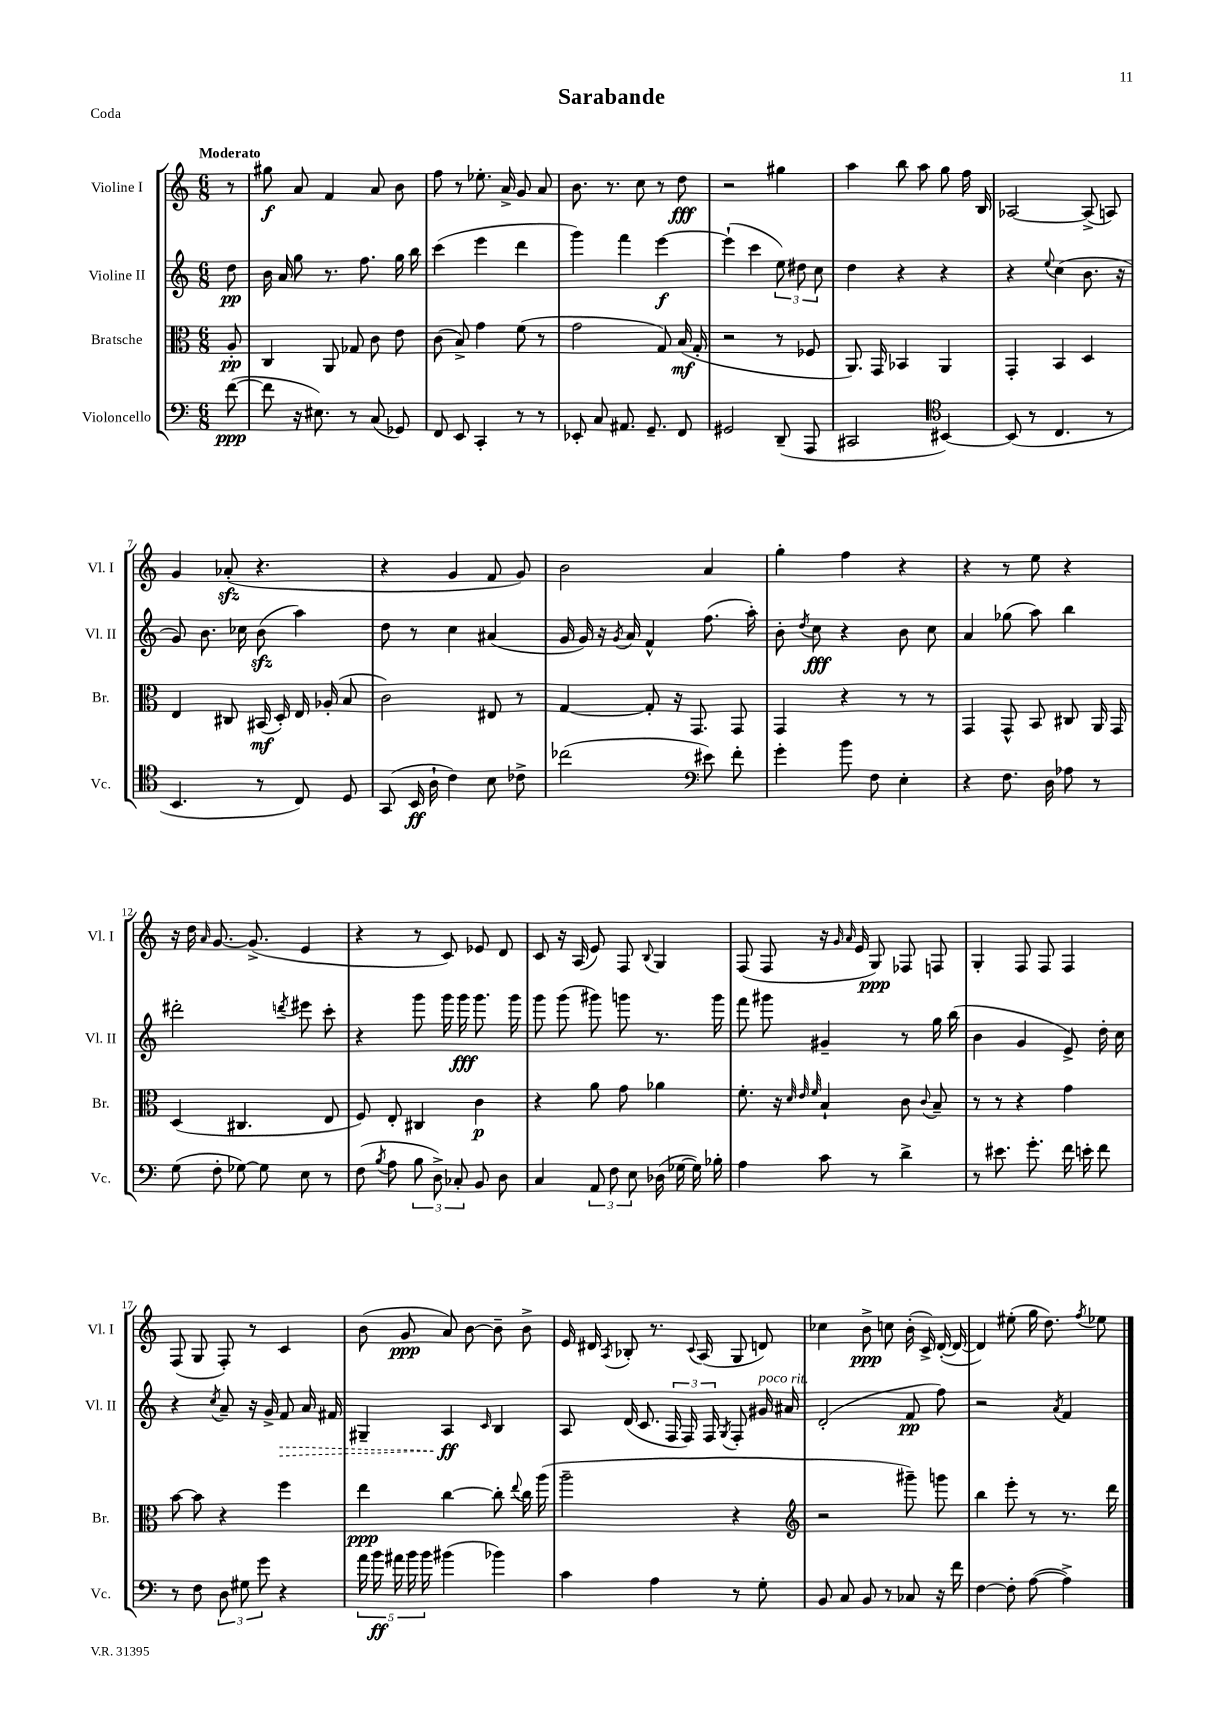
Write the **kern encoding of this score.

**kern	**dynam	**kern	**dynam	**kern	**dynam	**kern	**dynam
*part4	*part4	*part3	*part3	*part2	*part2	*part1	*part1
*staff4	*staff4	*staff3	*staff3	*staff2	*staff2	*staff1	*staff1
*I"Violoncello	*	*I"Bratsche	*	*I"Violine II	*	*I"Violine I	*
*I'Vc.	*	*I'Br.	*	*I'Vl. II	*	*I'Vl. I	*
*clefF4	*	*clefC3	*	*clefG2	*	*clefG2	*
*k[]	*	*k[]	*	*k[]	*	*k[]	*
*M6/8	*	*M6/8	*	*M6/8	*	*M6/8	*
=	=	=	=	=	=	=	=
!	!	!	!	!	!	!LO:TX:a:B:t=Moderato	!
([8f\	ppp	8A'/	pp	8dd\	pp	8r	.
=1	=1	=1	=1	=1	=1	=1	=1
8f\]	.	4C/	.	16b\	.	8gg#X\	f
.	.	.	.	16a/	.	.	.
16r	.	.	.	8gg\	.	8a/	.
8.E#X\)	.	.	.	.	.	.	.
.	.	8AA/	.	8.r	.	4f/	.
8r	.	8G-X/	.	.	.	.	.
.	.	.	.	8.ff\	.	.	.
(8C/	.	8c\	.	.	.	8a/	.
8GG-X/)	.	8e\	.	16gg\	.	8b\	.
.	.	.	.	16bb\	.	.	.
=2	=2	=2	=2	=2	=2	=2	=2
8FF/	.	(8c\	.	(4ccc\	.	8ff\	.
8EE/	.	8B^/)	.	.	.	8r	.
4CC'/	.	4g\	.	4eee\	.	8.ee-X'\	.
.	.	.	.	.	.	16a^/	.
8r	.	(8f\	.	4ddd\	.	8g/	.
8r	.	8r	.	.	.	8a/	.
=3	=3	=3	=3	=3	=3	=3	=3
8EE-X'/	.	2g\	.	4ggg\)	.	8.b\	.
8C/	.	.	.	.	.	.	.
.	.	.	.	.	.	8.r	.
8.AA#X/	.	.	.	4fff\	.	.	.
.	.	.	.	.	.	8cc\	.
8.GG~/	.	.	.	.	.	.	.
.	.	8G/)	.	[4eee\	f	8r	.
8FF/	.	(16B/	mf	.	.	8dd\	fff
.	.	16G'/	.	.	.	.	.
=4	=4	=4	=4	=4	=4	=4	=4
2GG#X/	.	2r	.	(4eee`\]	.	2r	.
.	.	.	.	4ccc\	.	.	.
(8DD~/	.	8r	.	12ee\)	.	4gg#X\	.
.	.	.	.	12dd#X\	.	.	.
8AAA/	.	8F-X/	.	.	.	.	.
.	.	.	.	12cc\	.	.	.
=5	=5	=5	=5	=5	=5	=5	=5
2CC#X/	.	8.AA/)	.	4dd\	.	4aa\	.
.	.	16GG/	.	.	.	.	.
.	.	4BB-X/	.	4r	.	8bb\	.
.	.	.	.	.	.	8aa\	.
*clefC4	*	*	*	*	*	*	*
[4BB#X/)	.	4AA/	.	4r	.	8gg\	.
.	.	.	.	.	.	16ff\	.
.	.	.	.	.	.	16B/	.
=6	=6	=6	=6	=6	=6	=6	=6
(8BB#/]	.	4GG'/	.	4r	.	[2A-X/	.
8r	.	.	.	.	.	.	.
.	.	.	.	8qqee/	.	.	.
4.C/	.	4BB/	.	(4cc\	.	.	.
.	.	4D/	.	8.b\	.	(8A-^/]	.
8r	.	.	.	.	.	8An/)	.
.	.	.	.	16r	.	.	.
!!LO:LB:g=z
=7	=7	=7	=7	=7	=7	=7	=7
4.BB/	.	4E/	.	8g/)	.	4g/	.
.	.	.	.	8.b\	.	.	.
.	.	8C#X/	.	.	.	(8a-Xzz'/	.
.	.	.	.	16cc-X\	.	.	.
8r	.	(16BB#X/	mf	(8bzz\	.	4.r	.
.	.	16D'/)	.	.	.	.	.
8C/)	.	16E/	.	4aa\)	.	.	.
.	.	(16A-X'/	.	.	.	.	.
8D/	.	8B/	.	.	.	.	.
=8	=8	=8	=8	=8	=8	=8	=8
(8GG/	.	2c\)	.	8dd\	.	4r	.
16BB/	ff	.	.	8r	.	.	.
16A`\	.	.	.	.	.	.	.
4c\)	.	.	.	4cc\	.	4g/	.
8B\	.	8E#X/	.	(4a#X/	.	8f/	.
8c-X^\	.	8r	.	.	.	8g/)	.
=9	=9	=9	=9	=9	=9	=9	=9
(2cc-X\	.	[4G/	.	16g/	.	2b\	.
.	.	.	.	16g/)	.	.	.
.	.	.	.	16r	.	.	.
.	.	.	.	8qg/	.	.	.
.	.	.	.	16a/	.	.	.
.	.	8G'/]	.	4f^^/	.	.	.
.	.	16r	.	.	.	.	.
.	.	8.GG/	.	.	.	.	.
*clefF4	*	*	*	*	*	*	*
8e#X\)	.	.	.	(8.ff\	.	4a/	.
8f'\	.	8GG/	.	.	.	.	.
.	.	.	.	16aa'\)	.	.	.
=10	=10	=10	=10	=10	=10	=10	=10
4g'\	.	4GG/	.	8b'\	.	4gg'\	.
.	.	.	.	8qdd/	.	.	.
.	.	.	.	8cc\	fff	.	.
8b\	.	4r	.	4r	.	4ff\	.
8F\	.	.	.	.	.	.	.
4E'\	.	8r	.	8b\	.	4r	.
.	.	8r	.	8cc\	.	.	.
=11	=11	=11	=11	=11	=11	=11	=11
4r	.	4GG/	.	4a/	.	4r	.
8.F\	.	8GG^^/	.	(8gg-X\	.	8r	.
.	.	8BB/	.	8aa\)	.	8ee\	.
16D\	.	.	.	.	.	.	.
8A-X\	.	8C#X/	.	4bb\	.	4r	.
8r	.	16AA/	.	.	.	.	.
.	.	16GG/	.	.	.	.	.
!!LO:LB:g=z
=12	=12	=12	=12	=12	=12	=12	=12
(8G\	.	(4D/	.	2ddd#X'\	.	16r	.
.	.	.	.	.	.	16dd\	.
.	.	.	.	.	.	16qqa/	.
8F'\	.	.	.	.	.	[8.g/	.
[8G-X\)	.	4.C#X/	.	.	.	.	.
.	.	.	.	.	.	(8.g^/]	.
8G-\]	.	.	.	.	.	.	.
.	.	.	.	8qdddn/	.	.	.
8E\	.	.	.	8eee#X\	.	4e/	.
8r	.	8E/	.	8ccc'\	.	.	.
=13	=13	=13	=13	=13	=13	=13	=13
(8F\	.	8F/)	.	4r	.	4r	.
8qB/	.	.	.	.	.	.	.
8A\	.	8E'/	.	.	.	.	.
12B\	.	4C#X/	.	8ggg\	.	8r	.
12D^\)	.	.	.	.	.	.	.
.	.	.	.	16ggg\	.	8c/)	.
12C-X'/	.	.	.	.	.	.	.
.	.	.	.	16ggg\	fff	.	.
8BB/	.	4c\	p	8.ggg\	.	8e-X/	.
8D\	.	.	.	.	.	8d/	.
.	.	.	.	16ggg\	.	.	.
=14	=14	=14	=14	=14	=14	=14	=14
4C/	.	4r	.	8ggg\	.	8c/	.
.	.	.	.	(8ggg\	.	16r	.
.	.	.	.	.	.	(16A/	.
12AA/	.	8a\	.	8ggg#X\)	.	8e/)	.
12F\	.	.	.	.	.	.	.
.	.	8g\	.	8gggn\	.	8F/	.
12E\	.	.	.	.	.	.	.
.	.	.	.	.	.	8qqB/	.
(16D-X\	.	4a-X\	.	8.r	.	4G/	.
[16G-X\	.	.	.	.	.	.	.
16G-\])	.	.	.	.	.	.	.
16B-X'\	.	.	.	16ggg\	.	.	.
=15	=15	=15	=15	=15	=15	=15	=15
4A\	.	8.f'\	.	8fff\	.	(8F/	.
.	.	.	.	8ggg#X\	.	8F/	.
.	.	16r	.	.	.	.	.
.	.	32qqd/	.	.	.	.	.
.	.	32qqe/	.	.	.	.	.
.	.	32qqf/	.	.	.	.	.
8c\	.	4B`/	.	4g#X~/	.	16r	.
.	.	.	.	.	.	16qqg/	.
.	.	.	.	.	.	16qqa/	.
.	.	.	.	.	.	16e/	.
8r	.	.	.	.	.	8G/)	ppp
4d^\	.	8c\	.	8r	.	8F-X/	.
.	.	8qqc/	.	.	.	.	.
.	.	8B~/	.	16gg\	.	8Fn/	.
.	.	.	.	(16bb\	.	.	.
=16	=16	=16	=16	=16	=16	=16	=16
8r	.	8r	.	4b\	.	4G'/	.
8.e#X\	.	8r	.	.	.	.	.
.	.	4r	.	4g/	.	8F/	.
8.g'\	.	.	.	.	.	.	.
.	.	.	.	.	.	8F/	.
16f\	.	4g\	.	8e^/)	.	4F/	.
16en'\	.	.	.	.	.	.	.
8f\	.	.	.	16dd'\	.	.	.
.	.	.	.	16cc\	.	.	.
!!LO:LB:g=z
=17	=17	=17	=17	=17	=17	=17	=17
8r	.	[8b\	.	4r	.	(8F/	.
8F\	.	8b\]	.	.	.	8G/	.
.	.	.	.	8qcc/	.	.	.
12D\	.	4r	.	8a~/	.	8F'/)	.
12G#X\	.	.	.	.	.	.	.
.	.	.	.	16r	.	8r	.
12g\	.	.	.	.	.	.	.
.	.	.	.	16g^/	.	.	.
!	!	!	!	!	!LO:HP:b	!	!
4r	.	4ff\	.	8f/	>	4c/	.
.	.	.	.	16a/	.	.	.
.	.	.	.	16f#X/	.	.	.
=18	=18	=18	=18	=18	=18	=18	=18
20a\	.	4ee\	ppp	4G#X~/	.	(8b\	.
20b\	ff	.	.	.	.	.	.
20a#X\	.	.	.	.	.	.	.
.	.	.	.	.	.	8g/	ppp
20b\	.	.	.	.	.	.	.
20b\	.	.	.	.	.	.	.
(4b#X\	.	[4cc\	.	4A/	ff	8a/)	.
.	.	.	.	.	.	[8b\	.
.	.	.	.	16qqc/	.	.	.
4b-X\)	.	8cc'\]	.	4B/	]	8b~\]	.
.	.	8qqee/	.	.	.	.	.
.	.	16cc\	.	.	.	8b^\	.
.	.	(16aa\	.	.	.	.	.
=19	=19	=19	=19	=19	=19	=19	=19
4c\	.	2aa~\	.	8A/	.	16e/	.
.	.	.	.	.	.	16d#X/	.
.	.	.	.	.	.	8qA/	.
.	.	.	.	(16d/	.	8B-X'/	.
.	.	.	.	8.c/	.	.	.
4A\	.	.	.	.	.	8.r	.
.	.	.	.	24F/	.	.	.
.	.	.	.	24F/)	.	.	.
.	.	.	.	.	.	8qqc/	.
.	.	.	.	.	.	(16A/	.
.	.	.	.	24F/	.	.	.
.	.	.	.	8qG/	.	.	.
8r	.	4r	.	8F'/	.	8G/	.
!	!	!	!	!LO:TX:a:i:t=poco rit.	!	!	!
8G'\	.	.	.	16g#X/	.	8dn/)	.
.	.	.	.	16a#X/	.	.	.
=20	=20	=20	=20	=20	=20	=20	=20
*	*	*clefG2	*	*	*	*	*
8BB/	.	2r	.	(2d'/	.	4cc-X\	.
8C/	.	.	.	.	.	.	.
8BB/	.	.	.	.	.	8b^\	ppp
8r	.	.	.	.	.	8ccn\	.
8C-X/	.	8ggg#X~\)	.	8f/	pp	(16b'\	.
.	.	.	.	.	.	16c^/)	.
16r	.	8gggn\	.	8ff\)	.	([16d'/	.
16f\	.	.	.	.	.	16d/_	.
=21	=21	=21	=21	=21	=21	=21	=21
[4F\	.	4bb\	.	2r	.	4d/])	.
8F'\]	.	8eee'\	.	.	.	(8ee#X'\	.
([8A\	.	8r	.	.	.	16gg\	.
.	.	.	.	.	.	8.dd\)	.
.	.	.	.	8qa/	.	.	.
4A^\])	.	8.r	.	4f/	.	.	.
.	.	.	.	.	.	8qff/	.
.	.	.	.	.	.	8ee-X\	.
.	.	16ddd\	.	.	.	.	.
==	==	==	==	==	==	==	==
*-	*-	*-	*-	*-	*-	*-	*-
